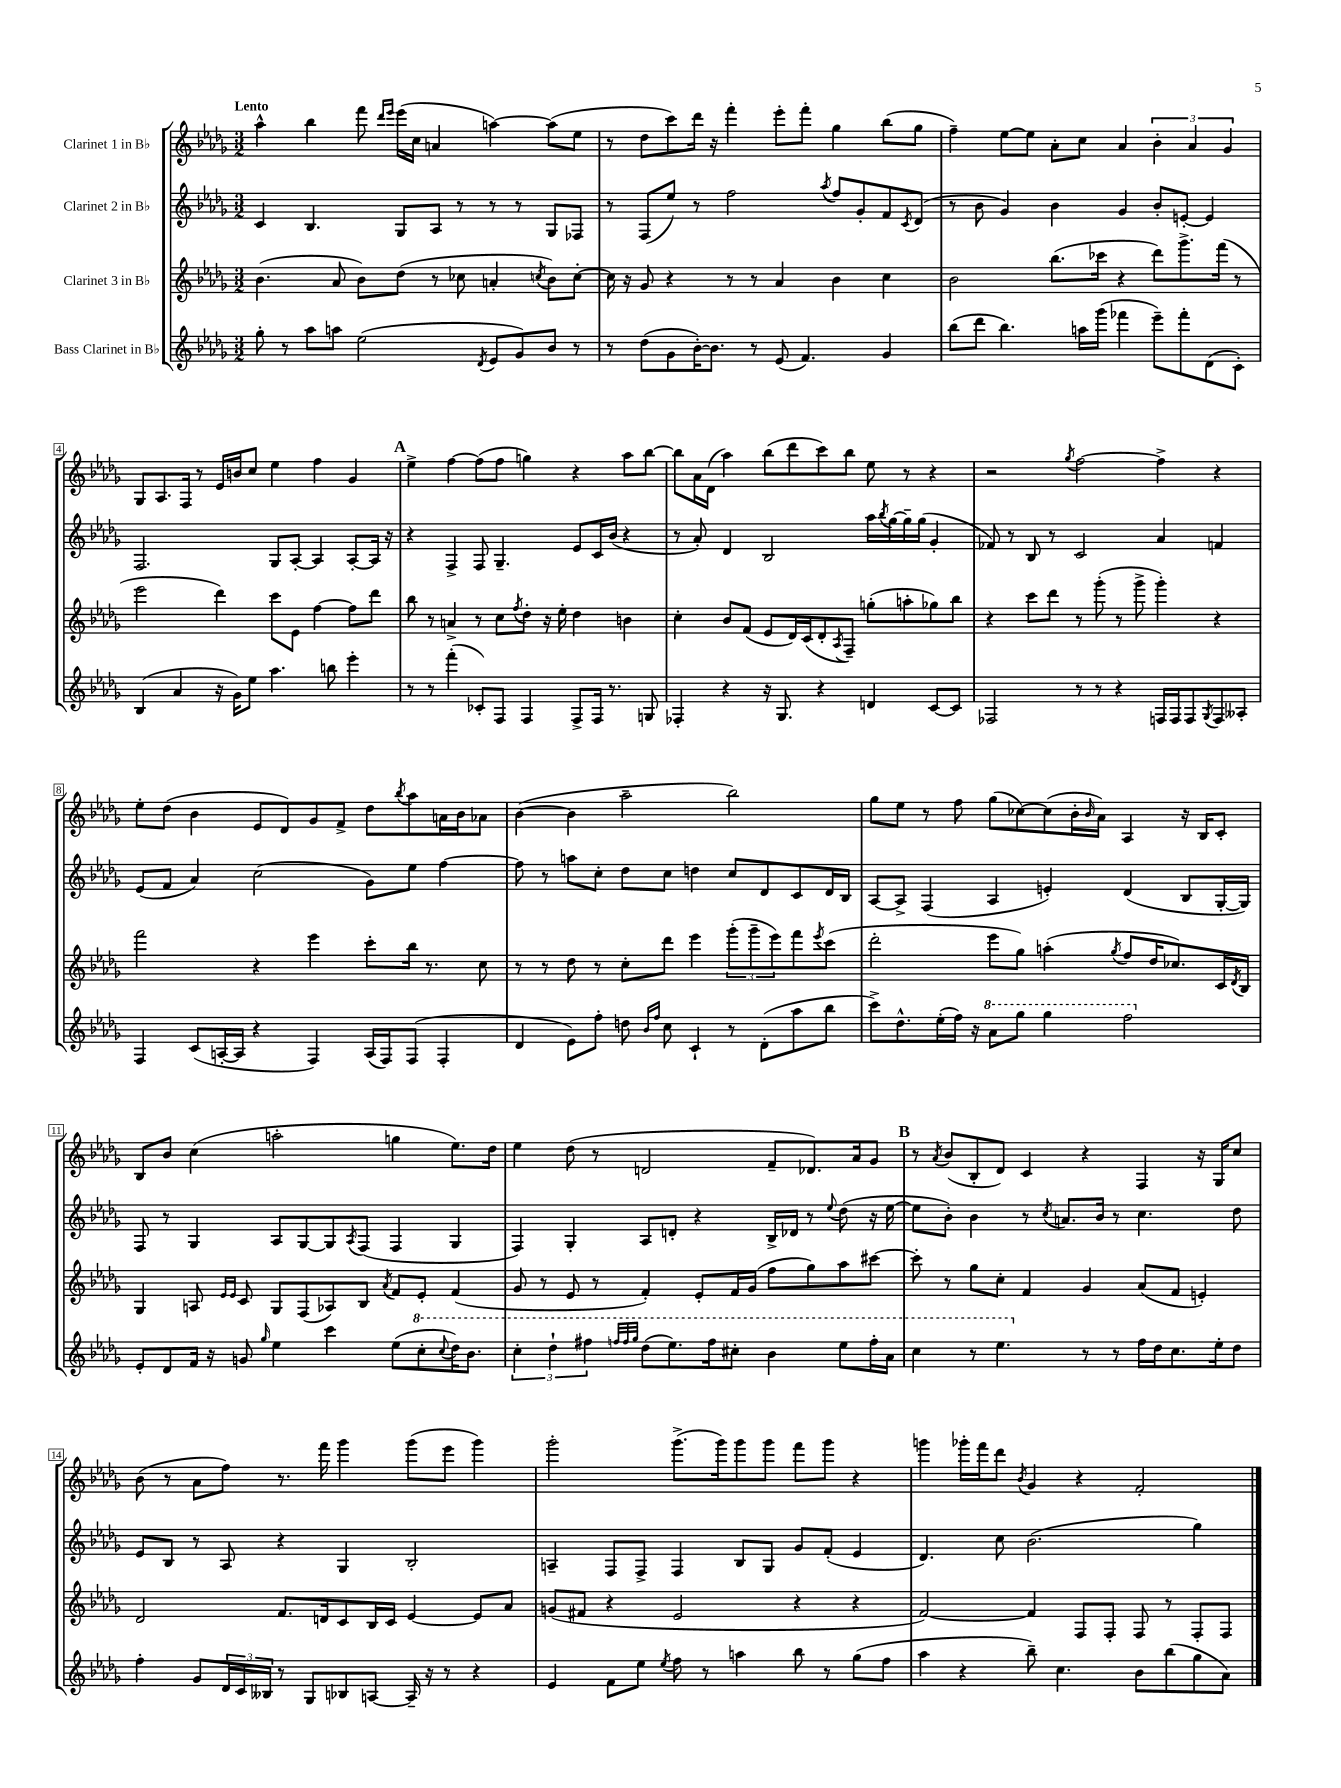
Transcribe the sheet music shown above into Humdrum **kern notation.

**kern	**kern	**kern	**kern
*part4	*part3	*part2	*part1
*staff4	*staff3	*staff2	*staff1
*I"Bass Clarinet in B♭	*I"Clarinet 3 in B♭	*I"Clarinet 2 in B♭	*I"Clarinet 1 in B♭
*clefG2	*clefG2	*clefG2	*clefG2
*k[b-e-a-d-g-]	*k[b-e-a-d-g-]	*k[b-e-a-d-g-]	*k[b-e-a-d-g-]
*M3/2	*M3/2	*M3/2	*M3/2
=1	=1	=1	=1
!	!	!	!LO:TX:a:B:t=Lento
8gg-'\	(4.b-\	4c/	4aa-^^\
8r	.	.	.
8aa-\L	.	4.B-/	4bb-\
8aan\J	8a-/	.	.
(2ee-\	8b-\L)	.	8fff\
.	.	.	16qqddd-/LL
.	.	.	16qqeee-/JJ
.	(8dd-\J	8G-/L	(16eee-\LL
.	.	.	16cc\JJ
.	8r	8A-/J	4an/
.	8cc-X\	8r	.
8qd-/	.	.	.
8e-/L	4an'/	8r	[4aan\)
8g-/)	.	8r	.
.	8qccn/	.	.
8b-/J	8b-\L)	8G-/L	(8aa\L]
8r	[8cc'\J	8F-X/J	8ee-\J
=2	=2	=2	=2
8r	16cc\]	8r	8r
.	16r	.	.
(8dd-\L	8g-/	(8F/L	8dd-\L
8g-\	4r	8ee-/J)	8ccc\)
[16b-'\K)	.	8r	16ddd-\Jk
8.b-\J]	.	.	16r
.	8r	2ff\	4fff'\
8r	8r	.	.
(8e-/	4a-/	.	8eee-'\L
4.f/)	.	.	8fff'\J
.	.	8qaa-/	.
.	4b-\	8ff/L	4gg-\
.	.	8g-'/	.
4g-/	4cc\	8f/	(8bb-\L
.	.	8qc/	.
.	.	(8d-/J	8gg-\J
=3	=3	=3	=3
(8bb-\L	2b-\	8r	4ff~\)
8ddd-\J	.	8b-\	.
4.bb-\)	.	4g-/)	[8ee-\L
.	.	.	8ee-\J]
.	(8.bb-\L	4b-\	8a-'\L
16aan\LL	.	.	8cc\J
(16ggg-\JJ	16ccc-X\Jk	.	.
4fff-X\	4r	4g-/	4a-/
8eee-~\L)	8ddd-\L)	8b-'/L	6b-'\
8fff-'\	8.ggg-^\	[8en'/J	.
.	.	.	6a-/
(8d-\	.	4e/]	.
.	(16fff\Jk	.	.
.	.	.	6g-/
8c'\J)	8r	.	.
!!LO:LB:g=z
=4	=4	=4	=4
(4B-/	2eee-\	2.F/	8G-/L
.	.	.	8.A-/
4a-/	.	.	.
.	.	.	16F/Jk
.	.	.	8r
16r	4ddd-\)	.	16e-/LL
16g-\KL)	.	.	16bn/J
8ee-\J	.	.	8cc/J
4.aa-\	8ccc\L	8G-/L	4ee-\
.	8e-\J	[8A-'/J	.
.	[4ff\	4A-/]	4ff\
8bbn\	.	.	.
4eee-'\	8ff\L]	[8A-'/L	4g-/
.	8ddd-\J	16A-/Jk]	.
.	.	16r	.
!!LO:REH:place=s1:t=A
=5	=5	=5	=5
8r	8bb-\	4r	4ee-^\
8r	8r	.	.
(4fff'\	4an^/	4F^/	[4ff\
8c-X'/L)	8r	8F/	(8ff\L]
8F/J	8cc\L	4.G-~/	8ff\J
.	8qff/	.	.
4F/	8dd-'\J	.	4ggn\)
.	16r	.	.
.	16ee-'\	.	.
8F^/L	4dd-\	8e-/L	4r
16F/Jk	.	16c/L	.
8.r	.	(16b-/JJ	.
.	4bn\	4r	8aa-\L
8Gn/	.	.	[8bb-\J
=6	=6	=6	=6
4F-X'/	4cc'\	8r	8bb-\L]
.	.	8a-'/)	16a-\L
.	.	.	(16d-\JJ
4r	8b-/L	4d-/	4aa-\)
.	(8f/J	.	.
16r	8e-/L	2B-/	(8bb-\L
8.G-/	.	.	.
.	16d-/L)	.	8ddd-\
.	(16c/J	.	.
4r	8d-'/	.	8ccc\)
.	8qA-/	.	.
.	8F~/J)	.	8bb-\J
4dn/	(8ggn'\L	16aa-\LL	8ee-\
.	.	8qbb-/	.
.	.	[16gg-\	.
.	8aan'\	16gg-~\]	8r
.	.	(16gg-\JJ	.
[8c/L	8gg-X\)	4g-'/	4r
8c/J]	8bb-\J	.	.
=7	=7	=7	=7
2F-X/	4r	8f-X/)	2r
.	.	8r	.
.	8ccc\L	8B-/	.
.	8ddd-\J	8r	.
.	.	.	8qgg-/
8r	8r	2c/	[2ff\
8r	(8ggg-'\	.	.
4r	8r	.	.
.	8ggg-^\	.	.
16Fn/LL	4ggg-'\)	4a-/	4ff^\]
16F/J	.	.	.
8F/	.	.	.
8qG-/	.	.	.
8F/	4r	4fn/	4r
8A--X'/J	.	.	.
!!LO:LB:g=z
=8	=8	=8	=8
4F/	2fff\	(8e-/L	8ee-'\L
.	.	8f/J	(8dd-\J
(8c/L	.	4a-/)	4b-\
[16An'/L	.	.	.
16A/JJ]	.	.	.
4r	4r	(2cc\	8e-/L
.	.	.	8d-/)
4F/)	4eee-\	.	8g-/
.	.	.	8f^/J
(16A/LL	8ccc'\L	8g-\L)	8dd-\L
16F/J)	.	.	.
.	.	.	8qbb-/
(8F/J	16bb-\Jk	8ee-\J	8aa-\
.	8.r	.	.
4F'/	.	[4ff\	16an\L
.	.	.	16b-\J
.	8cc\	.	8a-X\J
=9	=9	=9	=9
4d-/	8r	8ff\]	([4b-\
.	8r	8r	.
8e-\L)	8dd-\	8aan\L	4b-\]
8ff'\J	8r	8cc'\J	.
8ddn\	8cc'\L	8dd-\L	2aa-~\
16qqb-/LL	.	.	.
16qqff/JJ	.	.	.
8cc\	8ddd-\J	8cc\J	.
4c`/	4eee-\	4ddn\	.
8r	(12ggg-'\L	8cc/L	2bb-\)
.	12ggg-~\	.	.
(8d-'\L	.	8d-/	.
.	12eee-\)	.	.
8aa-\	8fff\	8c/	.
.	8qeee-/	.	.
8bb-\J	(8ccc\J	16d-/L	.
.	.	16B-/JJ	.
=10	=10	=10	=10
8ccc^\L)	2ddd-'\	[8A-/L	8gg-\L
8.dd-^^\	.	8A-^/J]	8ee-\J
.	.	(4F/	8r
(16ee-'\L	.	.	.
16ff\JJ)	.	.	8ff\
16r	.	.	.
*8va	*	*	*
8aa-\L	8eee-\L	4A-/	(8gg-\L
8ggg-\J	8gg-\J)	.	[8cc-X\)
4ggg-\	(4aan'\	4en'/)	(8cc-\]
.	.	.	16b-'\L
.	.	.	16qqb-/
.	.	.	16a-\JJ)
.	8qgg-/	.	.
2fff\	8ff/L	(4d-/	4A-/
.	16dd-/K	.	.
.	8.cc-X/)	.	.
.	.	8B-/L	16r
.	.	.	16B-/KL
.	16c/L	[16G-'/L	8c'/J
.	8qd-/	.	.
.	16B-/JJ	16G-/JJ])	.
!!LO:LB:g=z
=11	=11	=11	=11
*X8va	*	*	*
8e-'/L	4G-/	8F/	8B-/L
8d-/	.	8r	8b-/J
16f/Jk	8An/	4G-/	(4cc\
16r	.	.	.
.	16qqe-/LL	.	.
.	16qqe-/JJ	.	.
8gn/	8c/	.	.
16qqgg-/	.	.	.
4ee-\	8G-/L	8A-/L	2aan'\
.	(8F/	[8G-/	.
4ccc\	8A-X/)	8G-/]	.
.	.	8qA-/	.
.	8B-/J	(8F/J	.
.	8qa-/	.	.
(8ee-\L	8f/L	4F/	4ggn\
*8va	*	*	*
8ccc'\	8e-'/J	.	.
8qqccc/	.	.	.
16ddd-\K)	(4f/	4G-/	8.ee-\L)
8.bb-\J	.	.	.
.	.	.	16dd-\Jk
=12	=12	=12	=12
6ccc'\	8g-/	4F/)	4ee-\
.	8r	.	.
6ddd-`\	.	.	.
.	8e-/	4G-'/	(8dd-\
6fff#X\	.	.	.
.	8r	.	8r
32qqfffn/LLL	.	.	.
32qqfff/	.	.	.
32qqggg-/JJJ	.	.	.
(8ddd-\L	4f'/)	8A-/L	2dn/
8.eee-\)	.	8dn'/J	.
.	8e-'/L	4r	.
16fff\k	.	.	.
8ccc#X'\J	16f/L	.	.
.	(16g-/JJ	.	.
4bb-\	8ff\L	16B-^/LL	8f~/L
.	.	16d-X/JJ	.
.	8gg-\)	8r	8.d-X/)
.	.	8qqee-/	.
8eee-\L	8aa-\	(8dd-\	.
.	.	.	16a-/k
16fff'\L	[8ccc#X\J	16r	8g-/J
16aa-\JJ	.	[16ee-\	.
!!LO:REH:place=s1:t=B
=13	=13	=13	=13
4ccc\	8ccc#'\]	8ee-\L]	8r
.	.	.	8qa-/
.	8r	8b-'\J)	(8b-/L
8r	8gg-\L	4b-\	8B-'/
4.eee-\	8cc'\J	.	8d-/J)
.	4f/	8r	4c/
.	.	8qcc/	.
.	.	8.an/L	.
*X8va	*	*	*
8r	4g-/	.	4r
.	.	16b-/Jk	.
8r	.	8r	.
16ff\LL	(8a-/L	4.cc\	4F/
16dd-\J	.	.	.
8.cc\	8f/J	.	.
.	4en'/)	.	16r
16ee-'\k	.	.	16G-/KL
8dd-\J	.	8dd-\	8cc/J
!!LO:LB:g=z
=14	=14	=14	=14
4ff'\	2d-/	8e-/L	(8b-\
.	.	8B-/J	8r
8g-/L	.	8r	8a-\L
24d-/L	.	8A-/	8ff\J)
24c/	.	.	.
24B--X/JJ	.	.	.
8r	8.f/L	4r	8.r
8G-/L	.	.	.
.	16dn/k	.	16fff\
8B-X/	8c/	4G-/	4ggg-\
[8An/J	16B-/L	.	.
.	16c/JJ	.	.
16A~/]	[4e-/	2B-'/	(8ggg-\L
16r	.	.	.
8r	.	.	8eee-\J
4r	8e-/L]	.	4ggg-\)
.	8a-/J	.	.
=15	=15	=15	=15
4e-/	(8gn/L	4An~/	2ggg-'\
.	8f#X/J	.	.
8f\L	4r	8F/L	.
8ee-\J	.	8F^/J	.
8qee-/	.	.	.
8ff\	2e-/	4F/	(8.ggg-^\L
8r	.	.	.
.	.	.	16ggg-\k)
4aan\	.	8B-/L	8ggg-\
.	.	8G-/J	8ggg-\J
8bb-\	4r	8g-/L	8fff\L
8r	.	(8f'/J	8ggg-\J
(8gg-\L	4r	4e-/	4r
8ff\J	.	.	.
=16	=16	=16	=16
4aa-\	[2f/)	4.d-/)	4gggn\
4r	.	.	16ggg-X'\LL
.	.	.	16fff\J
.	.	8cc\	8ddd-\J
.	.	.	8qb-/
8bb-~\)	4f/]	(2.b-\	4g-/
4.cc\	.	.	.
.	8F/L	.	4r
.	8F'/J	.	.
8b-\L	8F/	.	2f'/
(8bb-\	8r	.	.
8gg-\	8F'/L	4gg-\)	.
8a-\J)	8F/J	.	.
==	==	==	==
*-	*-	*-	*-
